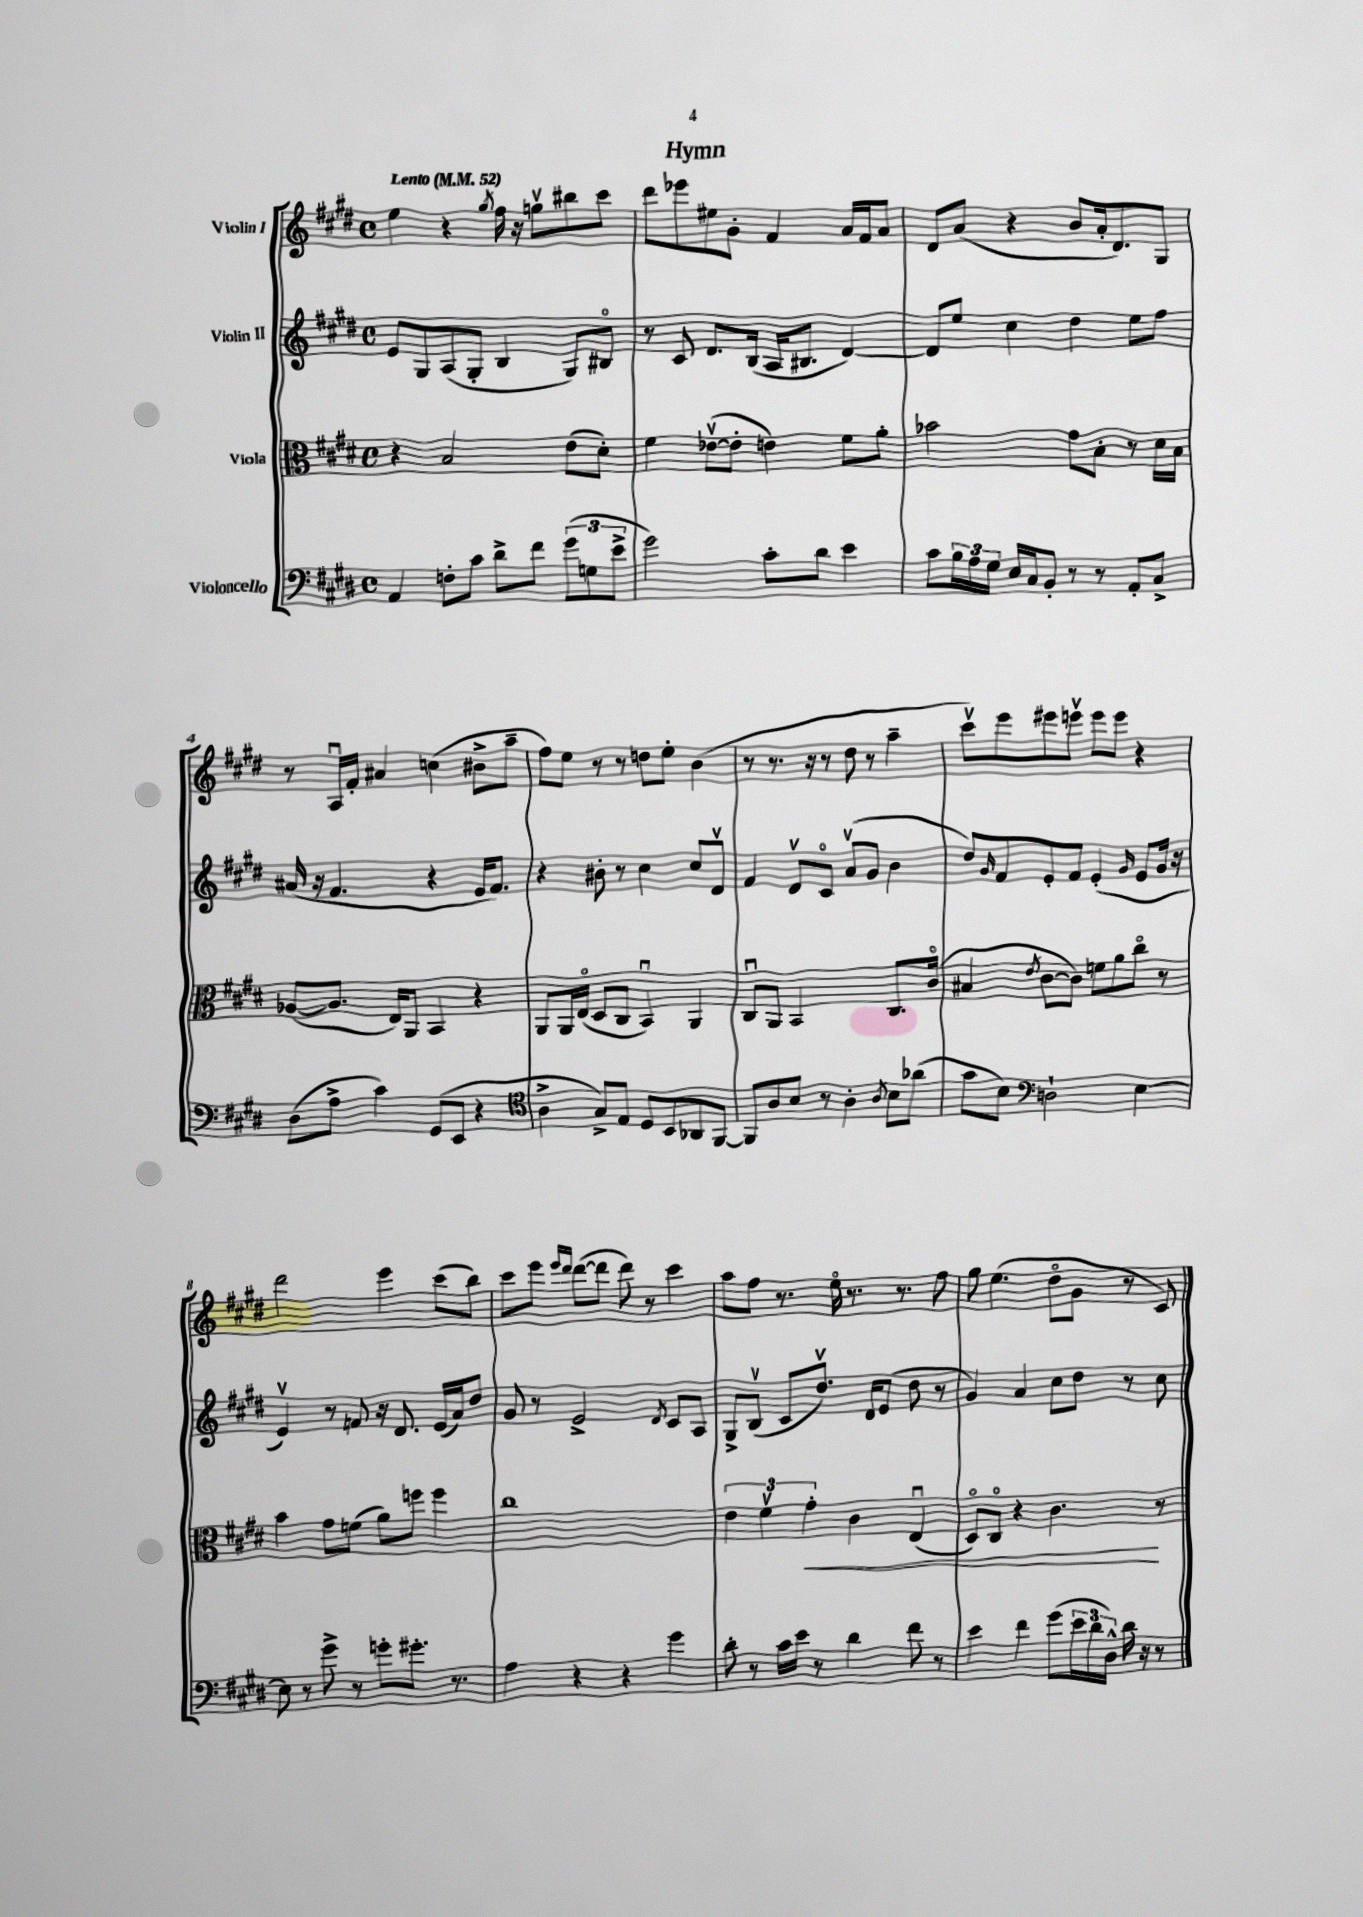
\header { title = "Hymn" }
<<
\new StaffGroup <<
\new Staff = "s0" \with { instrumentName = "Violin I" } {
    \clef treble \key e \major \defaultTimeSignature \time 4/4 \tempo "Lento" 4 = 52
    e''4 r4 \acciaccatura { gis''8 } fis''16 r16 g''8\upbow bis''8 cis'''8 |
    dis'''8 ees'''8 eis''8 gis'8-. fis'4 a'16 fis'16 a'8 |
    dis'8 a'8( r4 b'8 a'16-. dis'8.) gis8 |
    r8 a16\downbow fis'16-. ais'4 c''4( bis'8-> a''8-- |
    fis''8) e''8 r8 r8 d''8 e''8-. b'4( |
    r8 r8. r16 r8 dis''8 r8 a''4-- |
    cis'''8\upbow) e'''8 eis'''8 e'''8\upbow e'''8 e'''8 r4 |
    dis'''2 e'''4 cis'''8( b''8) |
    cis'''8 e'''8 \grace { e'''16 dis'''16 } dis'''8~( dis'''8 dis'''8) r8 cis'''4 |
    a''8 fis''8 r8. e''16\flageolet r8. r8. fis''8 |
    gis''8 e''4.( dis''8\flageolet gis'8 r8 cis'8) \bar "|." |
}
\new Staff = "s1" \with { instrumentName = "Violin II" } {
    \clef treble \key e \major \defaultTimeSignature \time 4/4
    e'8 gis8 a8( gis8-. b4 gis8) bis8\flageolet |
    r8 cis'8 dis'8. b16( a16 bis8. dis'4~) |
    dis'8 e''8 cis''4 dis''4 e''8 fis''8 |
    ais'16( r16 fis'4. r4 e'16 fis'8.) |
    r4 bis'8-. r8 cis''4 cis''8 dis'8\upbow |
    fis'4 dis'8\upbow cis'8\flageolet a'8\upbow( gis'8 b'4 |
    dis''8) \grace { gis'16 } fis'8 e'8-. fis'8 e'4-.( \grace { gis'16 } e'8 gis'16 r16 |
    e'4\upbow) r8 f'8 r16 dis'8. e'16( a'16) dis''8 |
    gis'8 r8 e'2-> \acciaccatura { dis'8 } cis'8 a8 |
    gis8-> b8\upbow( cis'8 dis''8.\upbow) dis'16 e'8( dis''8 r8 |
    gis'4) a'4 cis''8 dis''8 r8 cis''8 \bar "|." |
}
\new Staff = "s2" \with { instrumentName = "Viola" } {
    \clef alto \key e \major \defaultTimeSignature \time 4/4
    r4 b2 e'8( dis'8-.) |
    fis'4 ees'8~\upbow( ees'8-. e'4) fis'8 a'8-. |
    bes'2 gis'8 b8-. r8 dis'16 b16 |
    aes8~( aes8. e16) a,8 b,4 r4 |
    a,8 a,16 e16\flageolet( dis8 cis8 b,4\downbow) a,4 |
    cis8\downbow a,8 b,2 cis8. cis'16\flageolet( |
    bis4 \acciaccatura { e'8 } cis'8~ cis'8) f'8 a'8 cis''8\flageolet r8 |
    b'4 gis'8 f'8( a'8) f''8 f''4 |
    cis''1 |
    \tuplet 3/2 { e'4 fis'4\upbow gis'4-.\< } cis'4 e4\downbow( |
    dis8\flageolet) cis8\flageolet r4 cis'4.\! r8 \bar "|." |
}
\new Staff = "s3" \with { instrumentName = "Violoncello" } {
    \clef bass \key e \major \defaultTimeSignature \time 4/4
    a,4 f8-. cis'8 dis'8-> fis'8 \tuplet 3/2 { gis'8( g8 e'8-> } |
    gis'2) cis'8-. dis'8 e'4 |
    cis'8 \tuplet 3/2 { b16 a16 gis16 } e16 cis16 b,8-. r8 r8 a,8-. cis8-> |
    dis8( a8-> cis'4) gis,8( e,8 r4 |
    \clef tenor a4-> gis8->) e8 dis8 b,8 aes,8 fis,8~ |
    fis,8 a8 b8 r8 a4-. \acciaccatura { a8 } b8 aes'8( |
    gis'8 b8) \clef bass d2-! e4~ |
    e8 r8 gis'8-> r8 g'8-. gis'8.-. r8. |
    a4 r4 r4 gis'4 |
    dis'8-. r8 cis'16 e'16 r8 dis'4 fis'8 r8 |
    e'4 fis'4 gis'8( \tuplet 3/2 { e'16 dis'16 dis16-^) } dis'16 r16 r8 \bar "|." |
}
>>
>>
